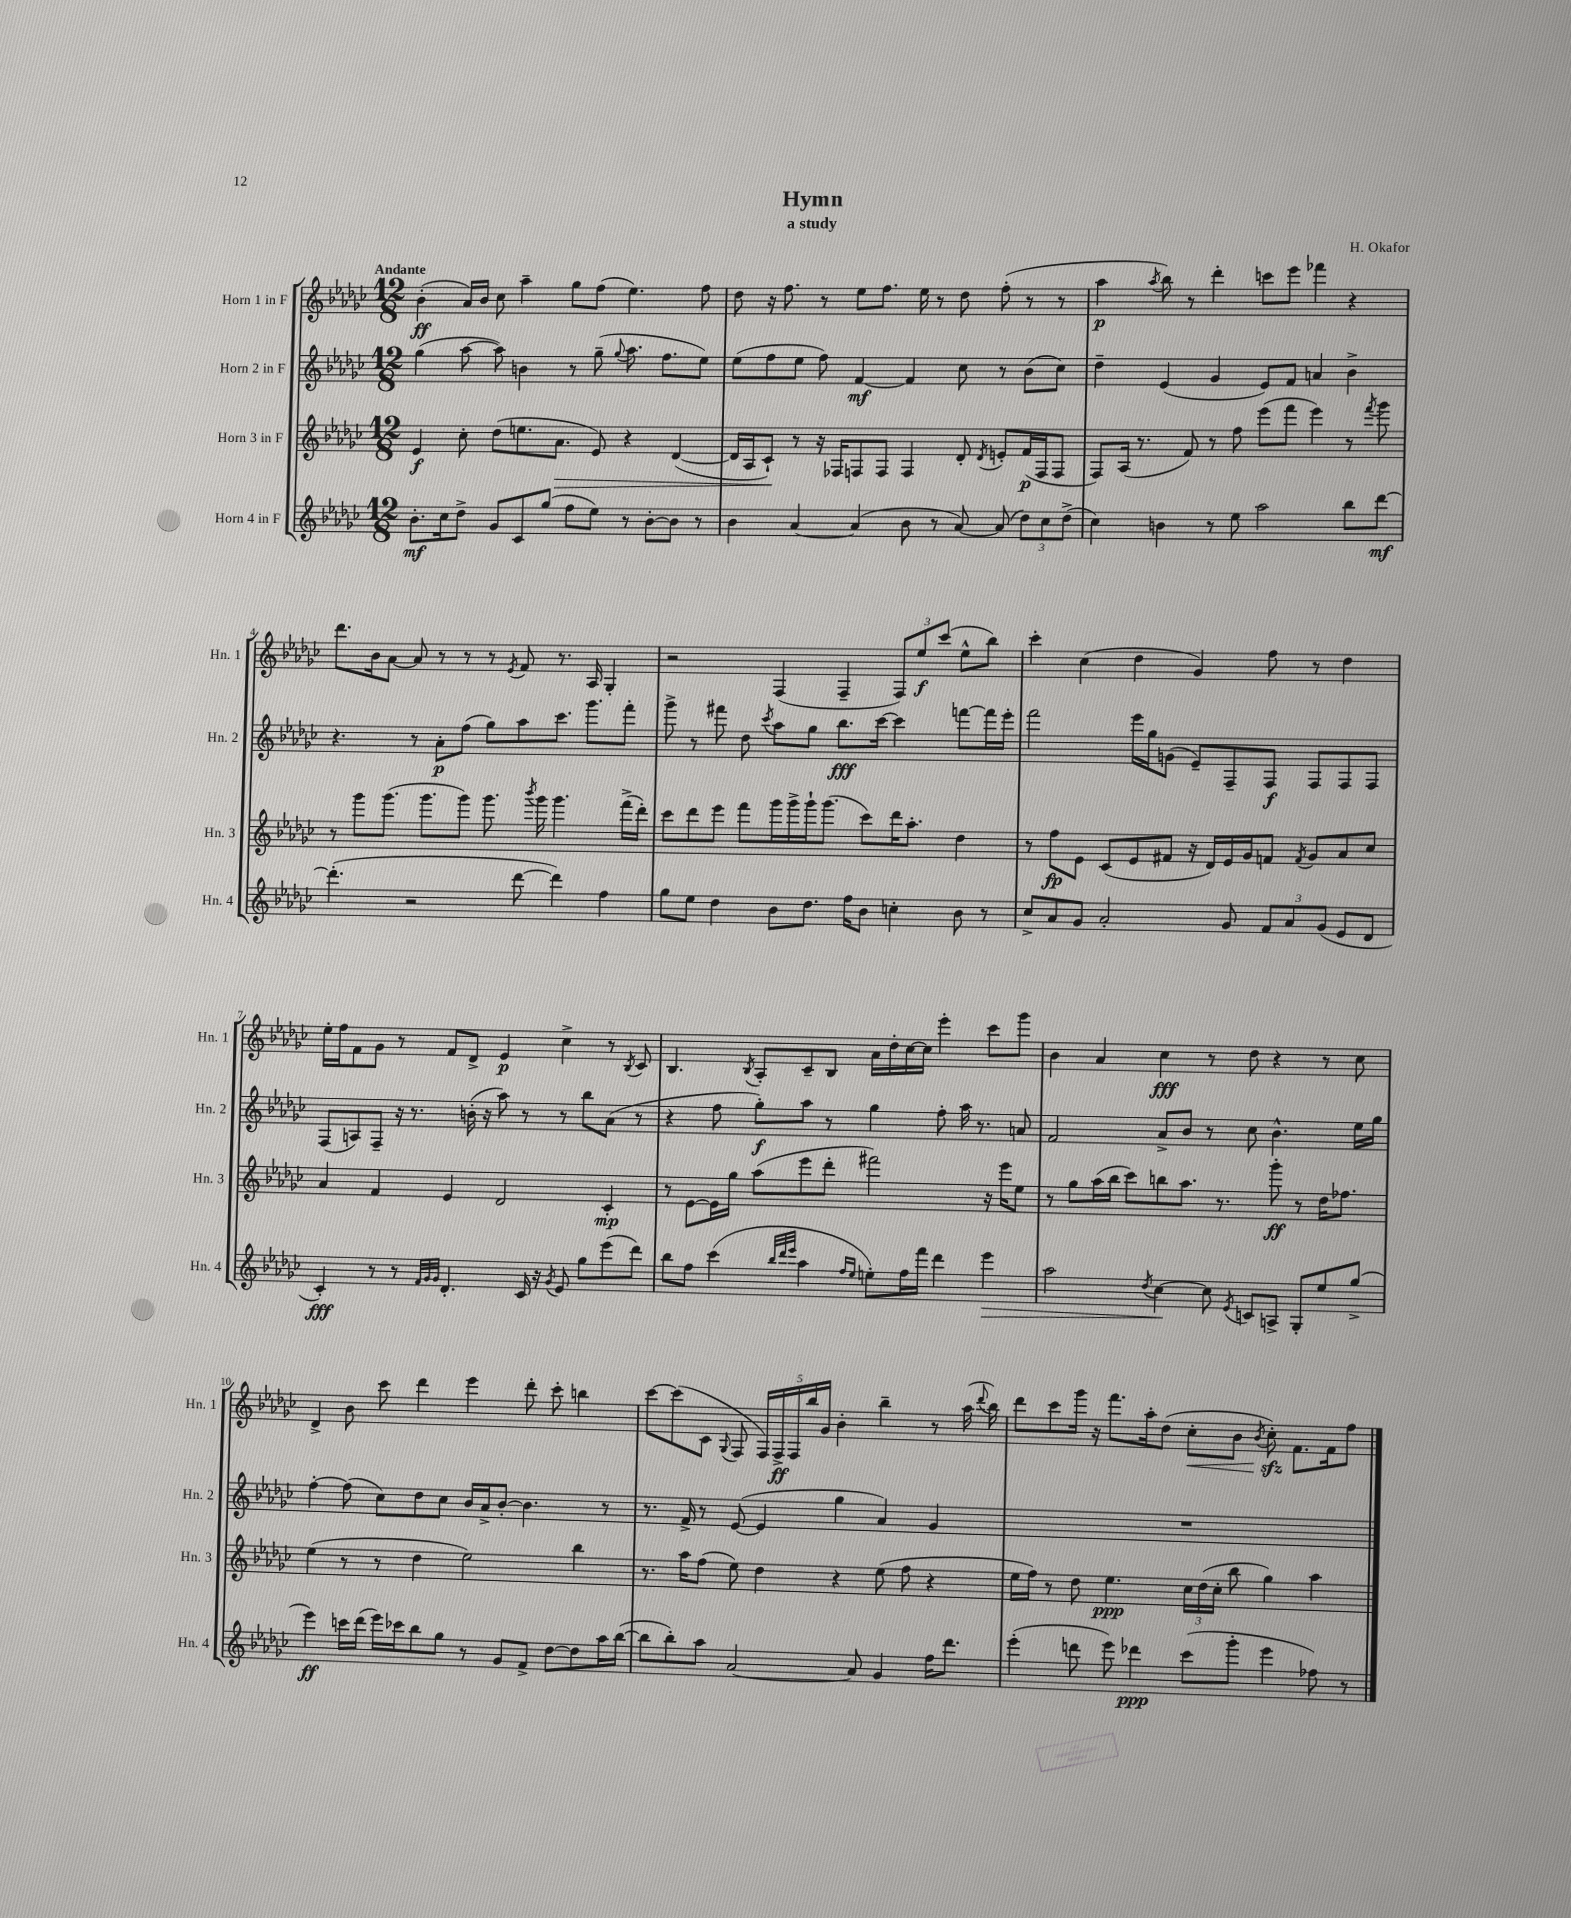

**kern	**kern	**kern	**kern
*staff4	*staff3	*staff2	*staff1
*clefG2	*clefG2	*clefG2	*clefG2
*k[b-e-a-d-g-c-]	*k[b-e-a-d-g-c-]	*k[b-e-a-d-g-c-]	*k[b-e-a-d-g-c-]
*M12/8	*M12/8	*M12/8	*M12/8
8.b-'\L	4e-/	(4gg-\	(4b-'\
16cc-\k	.	.	.
8dd-^\J	8cc-'\	[8aa-\	16a-/LL)
.	.	.	16b-/JJ
8g-/L	(8dd-\L	8aa-\])	8cc-\
8c-/	8.ee\	4b\	4aa-~\
(8gg-/J	.	.	.
.	8.a-\J	.	.
8ff\L	.	8r	8gg-\L
8ee-\J)	8e-/)	(8gg-~\	(8ff\J
.	.	8qqgg-/	.
8r	4r	8.aa-\	4.ee-\)
[8b-'\L	.	.	.
.	.	8.ff\L	.
8b-\]J	([4d-/	.	.
8r	.	8ee-\J)	8ff\
=	=	=	=
4b-\	16d-/]LL	(8ee-\L	8dd-\
.	16A-/J	.	.
.	8c-`/J)	8ff\	16r
.	.	.	8.ff\
[4a-/	8r	8ee-\J	.
.	16r	8ff\)	8r
.	16F-/LK	.	.
(4a-/]	8F/	[4f/	8ee-\L
.	8F/J	.	8.ff\J
8b-\	4F/	4f/]	.
.	.	.	16ee-\
8r	.	.	8r
[8a-/)	8d-'/	8cc-\	8dd-\
.	8qd-/	.	.
(8a-/]	8e'/L	8r	(8ff'\
12dd-\L)	(16f/L	(8b-\L	8r
.	16F/J	.	.
12cc-\	.	.	.
.	8F/J	8cc-\J)	8r
(12dd-^\J	.	.	.
=	=	=	=
4cc-\)	8F/L)	4dd-~\	4aa-\
.	(16A-/Jk	.	.
.	8.r	.	.
.	.	.	8qaa-/
4b\	.	(4e-/	8bb-\)
.	8f/)	.	8r
8r	8r	4g-/	4ddd-'\
8ee-\	8ff\	.	.
2aa-\	(8eee-\L	8e-/L)	8ccc\L
.	8fff\J	8f/J	8eee-\J
.	4eee-\)	4a/	4fff-\
8bb-\L	8r	4b-^\	4r
.	8qfff/	.	.
[8ddd-\J	8ggg-\	.	.
=	=	=	=
(4.ddd-'\]	8r	4.r	8.ddd-\L
.	8ggg-\L	.	.
.	.	.	16b-\k
.	(8.ggg-\J	.	[8a-\J
2r	.	8r	8a-/]
.	8.ggg-\L	.	.
.	.	8a-'\L	8r
.	8ggg-\J)	(8ff\J	8r
.	8.ggg-\	8gg-\L)	8r
.	.	.	8qe-/
[8ddd-\	.	8aa-\	8f/
.	8qbbb-/	.	.
.	16ggg-\	.	.
4ddd-\])	4.ggg-\	8.ccc-\J	8.r
.	.	8.ggg-\L	16A-/
4ff\	.	.	4G-'/
.	(16fff^\LL	8fff'\J	.
.	16ddd-'\JJ)	.	.
=	=	=	=
8gg-\L	8ccc-\L	8ggg-^\	2r
8ee-\J	8ddd-\	8r	.
4dd-\	8eee-\J	8fff#\	.
.	8fff\L	8dd-\	.
.	.	8qccc-/	.
8b-\L	16ggg-\L	8aa-\L	(4F/
.	16ggg-^\	.	.
8.dd-\J	16ggg-`\J	8gg-\J	.
.	(8.ggg-\J	.	.
.	.	8.bb-\L	4F~/
16ff\LK	.	.	.
8b-\J	8ccc-\L)	.	.
.	.	[16ccc-\Jk	.
4cc'\	16ddd-\K	4ccc-\]	12F/L)
.	8.aa-'\J	.	.
.	.	.	12ee-/
.	.	.	(12ccc-/J
8b-\	4dd-\	[8fff\L	8ee-^^\L
8r	.	16fff\]L	8bb-\J)
.	.	16eee-'\JJ	.
=	=	=	=
8cc-^/L	8r	2fff\	4ccc-'\
8a-/	8ff\L	.	.
8g-/J	8e-\J	.	(4cc-\
2a-'/	(8c-/L	.	.
.	8e-/	16eee-\LL	4dd-\
.	.	16gg-\J	.
.	8f#/J	(8g\J	.
.	16r	8e-~/L)	4g-/)
.	16d-/LL)	.	.
8g-/	16e-/	8F~/	.
.	16g-/J	.	.
12f/L	8f/J	8F/J	8ff\
12a-/	.	.	.
.	8qf/	.	.
.	8g-/L	8F/L	8r
(12g-/J	.	.	.
8e-/L	8a-/	8F/	4dd-\
8d-/J	8cc-/J	8F/J	.
=	=	=	=
4c-'/)	4a-/	(8F/L	16ee-'\LL
.	.	.	16ff\J
.	.	8A/)	8f\
8r	4f/	8F~/J	8g-\J
8r	.	16r	8r
.	.	8.r	.
32qqf/LLL	.	.	.
32qqg-/	.	.	.
32qqg-/JJJ	.	.	.
4.d-'/	4e-/	.	8f/L
.	.	(16b'\	8d-^/J
.	.	16r	.
.	2d-/	8aa-\)	4e-/
16c-/	.	8r	.
16r	.	.	.
8qg-/	.	.	.
8e-/	.	8r	4cc-^\
8gg-\L	.	8bb-\L	.
(8eee-\	4c-'/	(8a-\J	8r
.	.	.	8qB-/
8ddd-\J)	.	8r	8c-/
=	=	=	=
8bb-\L	8r	4r	4.B-/
8ff\J	[8e-\L	.	.
(4ccc-\	16e-\]L	8ff\	.
.	16gg-\JJ	.	.
.	.	.	8qB-/
.	(8aa-\L	8gg-'\L)	8A-'/L
32qqbb-/LLL	.	.	.
32qqddd-/	.	.	.
32qqeee-/JJJ	.	.	.
4aa-\	8eee-\	8aa-\J	8c-~/
.	8ddd-'\J	8r	8B-/J
16qqff/LL	.	.	.
16qqee-/JJ	.	.	.
8ee'\L)	2fff#\)	4gg-\	16a-\LL
.	.	.	16dd-'\
16ff\L	.	.	[16cc-\
16fff\JJ	.	.	16cc-\]JJ
4ddd-\	.	8ff'\	4eee-'\
.	.	16aa-\	.
.	.	8.r	.
4eee-\	16r	.	8ccc-\L
.	16eee-\LK	.	.
.	8ee-\J	8a/	8ggg-\J
=	=	=	=
2aa-\	8r	2f/	4b-\
.	8gg-\L	.	.
.	(16aa-\L	.	4a-/
.	16bb-\JJ	.	.
.	8ccc-\L)	.	.
8qdd-/	.	.	.
[4cc-\	8bb\	8a-^/L	4cc-\
.	8.aa-\J	8b-/J	.
8cc-\]	.	8r	8r
.	8.r	.	.
8qe-/	.	.	.
8c/L	.	8cc-\	8dd-\
8A^/J	8ggg-'\	4.b-^^\	4r
8G-'/L	8r	.	.
8ee-/	16dd-\LK	.	8r
.	8.ff-\J	.	.
(8gg-^/J	.	16ee-\LL	8cc-\
.	.	16gg-\JJ	.
=	=	=	=
4eee-\)	(4ee-\	[4ff'\	4d-^/
16ccc\LL	8r	(8ff\]	8b-\
(16ddd-\JJ	.	.	.
16eee-\LL)	8r	8cc-\L)	8ccc-\
16ccc-\J	.	.	.
8bb-\	4dd-\	8dd-\	4ddd-\
8gg-\J	.	8cc-\J	.
8r	2ee-\)	16b-/LL	4eee-\
.	.	16a-^/J	.
8g-/L	.	[8b-'/J	.
8f^/J	.	4.b-\]	8ddd-'\
[8dd-\L	.	.	8ccc-'\
8dd-\]	4bb-\	.	4bb\
16aa-\L	.	8r	.
([16bb-\JJ	.	.	.
=	=	=	=
8bb-\]L	8.r	8.r	[8ccc-\L
8bb-'\)	.	.	(8ccc-\]
.	16aa-\LK	16f^/	.
8aa-\J	(8ff\J	8r	8c-\J
.	.	.	8qqG-/
[2a-/	8ee-\)	([8e-/	8F/
.	4dd-\	4e-/]	20F/LL)
.	.	.	20F^/
.	.	.	20F/
.	.	.	20bb-/
.	.	.	20g-/JJ
.	4r	4gg-\	4b-'\
8a-/]	.	.	.
4g-/	(8ee-\	4a-/)	4bb-~\
.	8ff\	.	.
16ff\LK	4r	4g-/	8r
8.ddd-\J	.	.	.
.	.	.	(16aa-\
.	.	.	8qqddd-/
.	.	.	16bb-\)
=	=	=	=
(4eee-'\	16ee-\LL	1.r	8ddd-\L
.	16ff\JJ)	.	.
.	8r	.	8ccc-\
8ddd\	8dd-\	.	16ggg-\Jk
.	.	.	16r
8eee-\)	4.ee-\	.	8.fff\L
4ddd-\	.	.	.
.	.	.	16aa-'\k
.	.	.	(8dd-\J
(8ccc-\L	24cc-\LL	.	8cc-'\L
.	(24dd-\	.	.
.	24cc-'\JJ	.	.
8ggg-'\J	8bb-\	.	8b-\J
.	.	.	8qb-/
4eee-\	4gg-\)	.	8cc-'\)
.	.	.	8.f\L
8ff-\)	4aa-\	.	.
.	.	.	16f\k
8r	.	.	8ff\J
==	==	==	==
*-	*-	*-	*-
